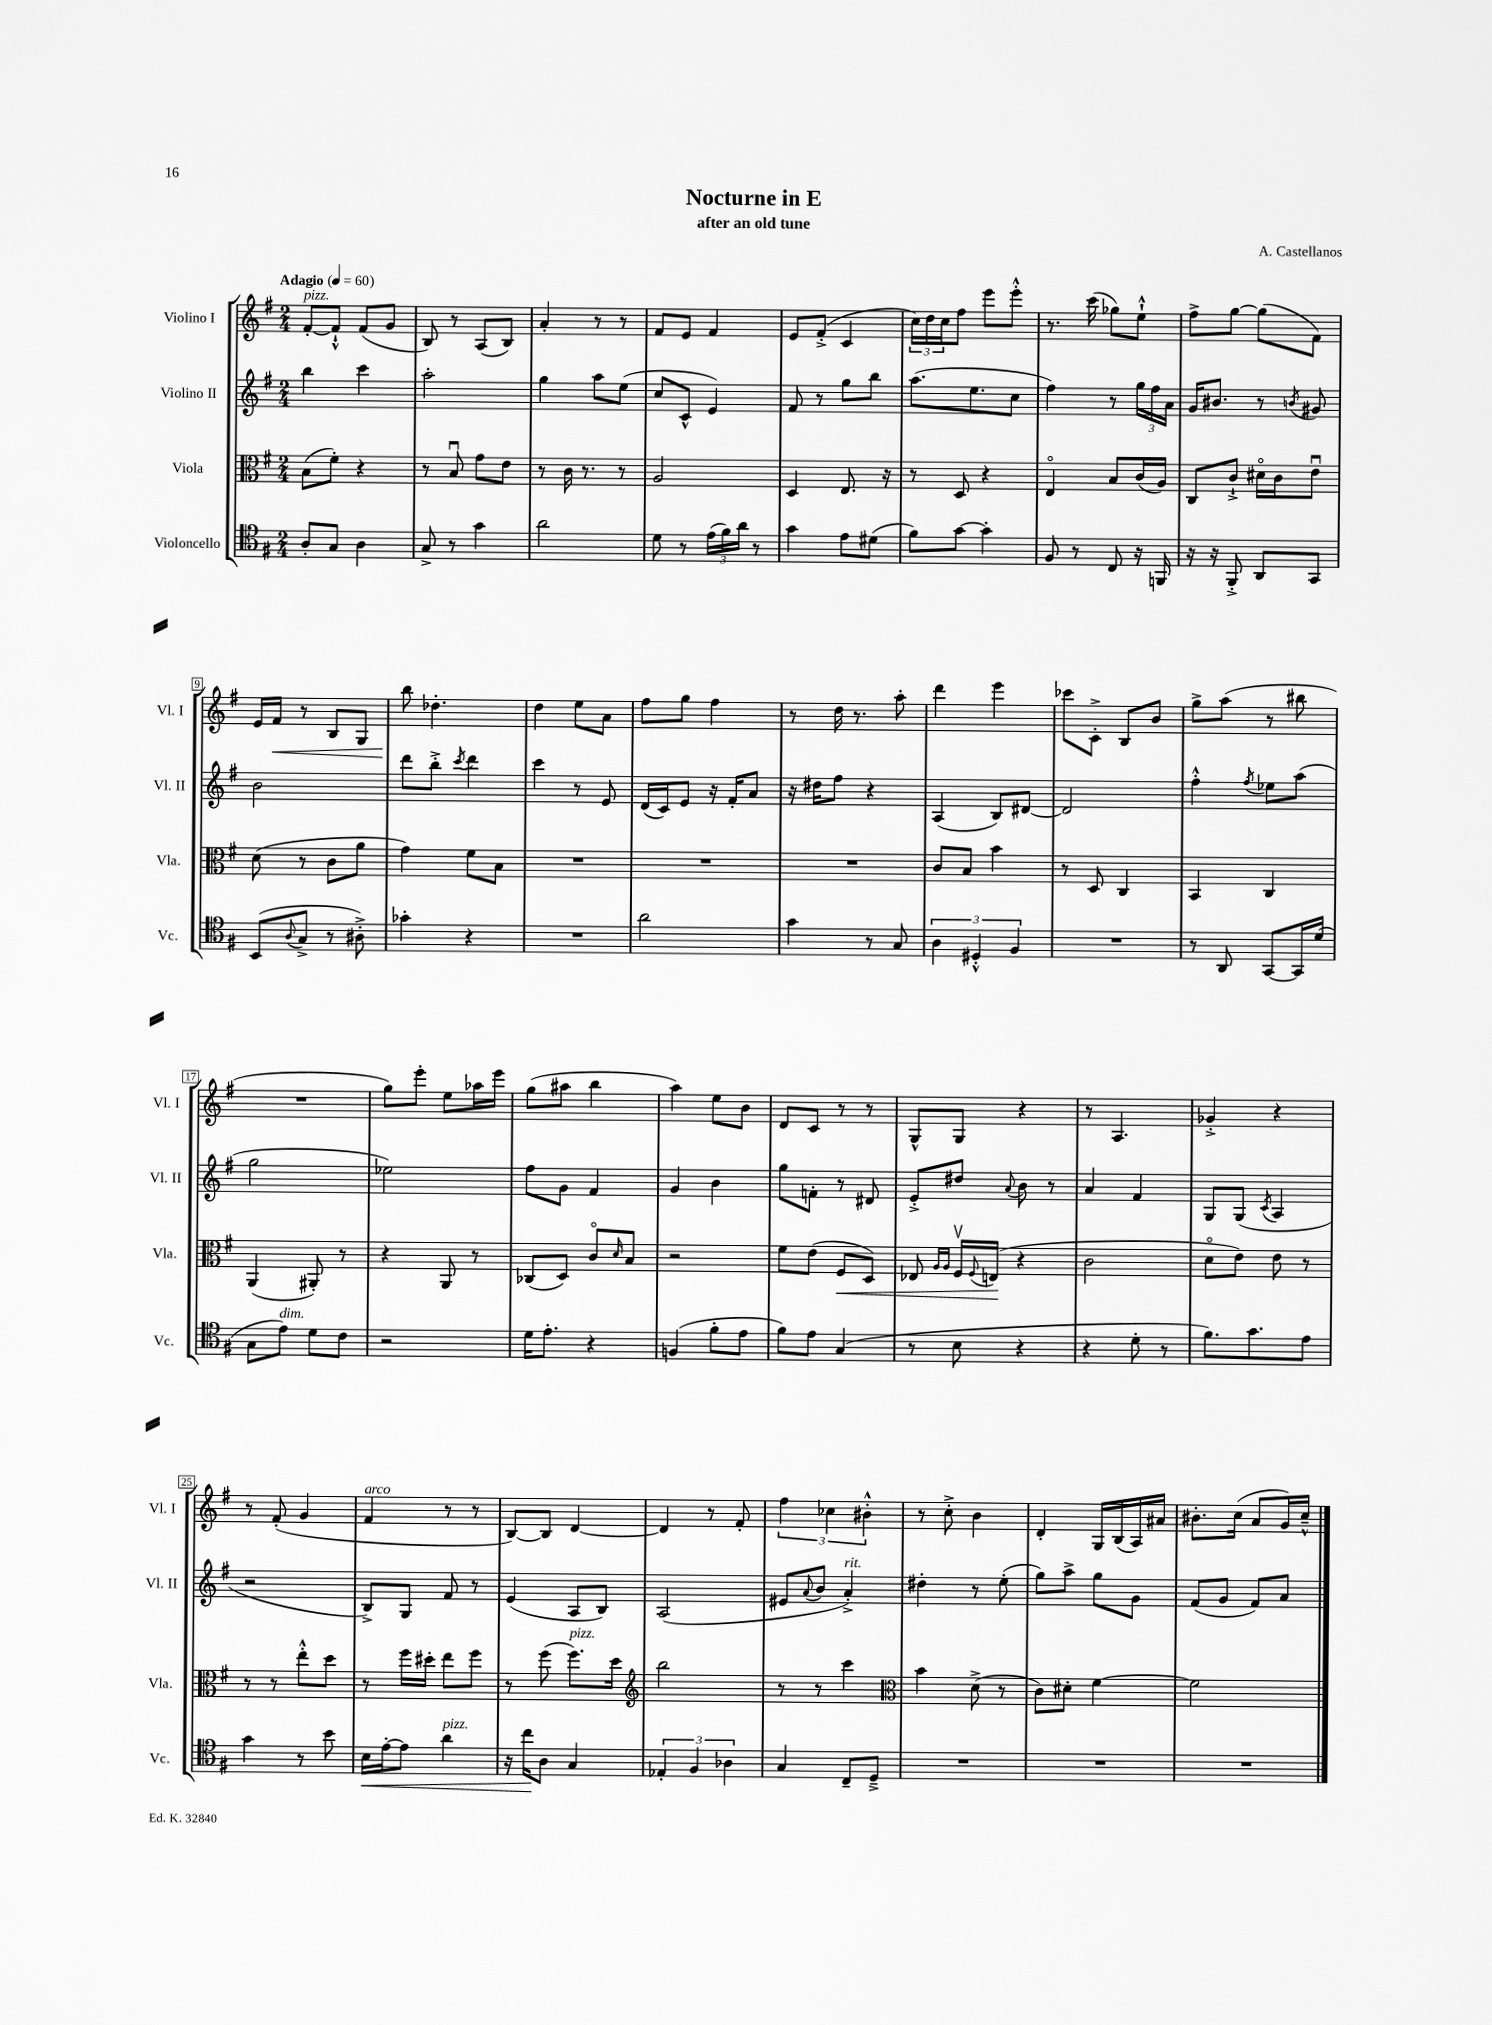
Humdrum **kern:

**kern	**kern	**kern	**kern
*staff4	*staff3	*staff2	*staff1
*clefC4	*clefC3	*clefG2	*clefG2
*k[f#]	*k[f#]	*k[f#]	*k[f#]
*M2/4	*M2/4	*M2/4	*M2/4
*MM60	*MM60	*MM60	*MM60
8A'	(8B	4bb	[8f#'
8G	8f#')	.	8f#`^^]
4A	4r	4ccc	(8f#
.	.	.	8g
=	=	=	=
8G^	8r	2aa'	8B)
8r	8Bu	.	8r
4g	8g	.	(8A
.	8e	.	8B)
=	=	=	=
2a	8r	4gg	4a'
.	16c	.	.
.	8.r	.	.
.	.	8aa	8r
.	8r	(8ee	8r
=	=	=	=
8d	2A	8cc	8f#
8r	.	8c^^	8e
(24e	.	4e)	4f#
24f#)	.	.	.
24a	.	.	.
8r	.	.	.
=	=	=	=
4g	4D	8f#	8e
.	.	8r	(8f#'^
8e	8.E	8gg	4c
(8d#	.	8bb	.
.	16r	.	.
=	=	=	=
8f#)	8r	(8.aa	24cc)
.	.	.	24dd
.	.	.	24cc
[8g	8D	.	8ff#
.	.	8.ee	.
4g']	4r	.	8eee
.	.	8cc	8eee'^^
=	=	=	=
8F#	4Eo	4ff#)	8.r
8r	.	.	.
.	.	.	(16ccc
8C	8B	8r	8gg-)
16r	(16c	24gg	8ee`^^
.	.	24ff#	.
16FF	16A)	.	.
.	.	24a	.
=	=	=	=
16r	8C	16g	8ff#^
16r	.	8.b#	.
8FF#'^	8c`^	.	[8gg
8AA	16d#o	8r	(8gg]
.	16c	.	.
.	.	8qb	.
8GG	8eu	8g#	8f#)
=	=	=	=
(8BB	(8d	2b	16e
.	.	.	16f#
8qqA	.	.	.
8G^	8r	.	8r
8r	8c	.	8B
8A#'^)	8a	.	8G
=	=	=	=
4g-'	4g)	8ddd	8bb
.	.	8bb'^	4.dd-'
.	.	8qccc	.
4r	8f#	4ddd	.
.	8B	.	.
=	=	=	=
2r	2r	4ccc	4dd
.	.	8r	8ee
.	.	8e	8a
=	=	=	=
2a	2r	(16d	8ff#
.	.	16c)	.
.	.	8e	8gg
.	.	16r	4ff#
.	.	16f#'	.
.	.	8a	.
=	=	=	=
4g	2r	16r	8r
.	.	16dd#	.
.	.	8ff#	16dd
.	.	.	8.r
8r	.	4r	.
8G	.	.	8aa'
=	=	=	=
6A	8c	(4A	4ddd
.	8B	.	.
6D#'^^	.	.	.
.	4b	8B)	4eee
6F#	.	.	.
.	.	[8d#	.
=	=	=	=
2r	8r	2d#]	8ccc-
.	8D	.	8c'^
.	4C	.	8B
.	.	.	8b
=	=	=	=
8r	4BB	4ff#'^^	8gg^
8AA	.	.	(8aa
.	.	8qff#	.
[8GG	4C	8ee-	8r
16GG]	.	(8aa	8bb#
(16d	.	.	.
=	=	=	=
8G	(4AA	2gg	2r
8e)	.	.	.
8d	8AA#')	.	.
8c	8r	.	.
=	=	=	=
2r	4r	2ee-)	8gg)
.	.	.	8eee'
.	8AA	.	8ee
.	8r	.	16aa-
.	.	.	16eee
=	=	=	=
16d	(8C-	8ff#	(8gg
8.e'	.	.	.
.	8D)	8g	8aa#
4r	8co	4f#	4bb
.	16qqd	.	.
.	8B	.	.
=	=	=	=
(4F	2r	4g	4aa)
8f#'	.	4b	8ee
8e	.	.	8b
=	=	=	=
8f#)	8f#	8gg	8d
8e	(8e	8f'	8c
(4G	8F#	8r	8r
.	8D)	8d#	8r
=	=	=	=
8r	8E-	8e'^	8G^^
.	16qqA	.	.
.	16qqA	.	.
8B	16F#v	8dd#	8G
.	8qqF#	.	.
.	(16E	.	.
.	.	8qqa	.
4r	4r	8b	4r
.	.	8r	.
=	=	=	=
4r	2c	4a	8r
.	.	.	4.A
8d'	.	4f#	.
8r	.	.	.
=	=	=	=
8.f#)	8do	8G	4g-'^
.	8e)	(8G	.
8.g	.	.	.
.	.	8qc	.
.	8e	4A	4r
8e	8r	.	.
=	=	=	=
4g	8r	2r	8r
.	8r	.	(8f#'
8r	8ee'^^	.	4g
8b	8dd	.	.
=	=	=	=
16B	8r	8B^)	4f#
[16e'	.	.	.
8e]	16ff#	8G	.
.	16dd#'	.	.
4a	8ee	8f#	8r
.	8ff#	8r	8r
=	=	=	=
16r	8r	(4e	[8B)
16cc	.	.	.
8A	(8ff#	.	8B]
4G	8.ff#)	8A	[4d
.	.	8B)	.
.	16dd	.	.
=	=	=	=
*	*clefG2	*	*
6E-'	2bb	(2A	4d]
6F#	.	.	.
.	.	.	8r
6A-	.	.	.
.	.	.	8f#'
=	=	=	=
4G	8r	8e#	6ff#
.	.	8qqa	.
.	8r	8b	.
.	.	.	6cc-
8C~	4ccc	4a'^)	.
.	.	.	6b#'^^
8D~^	.	.	.
=	=	=	=
*	*clefC3	*	*
2r	4b	4dd#'	8r
.	.	.	8cc'^
.	(8d^	8r	4b
.	8r	(8ee'	.
=	=	=	=
2r	8c)	8gg)	4d'
.	8d#'	8aa^	.
.	[4f#	8gg	16G
.	.	.	(16B
.	.	8g	16A)
.	.	.	16a#
=	=	=	=
2r	2f#]	(8f#	8.b#'
.	.	8g	.
.	.	.	(16cc
.	.	8f#)	8a
.	.	8a	16g)
.	.	.	16cc~^^
==	==	==	==
*-	*-	*-	*-
